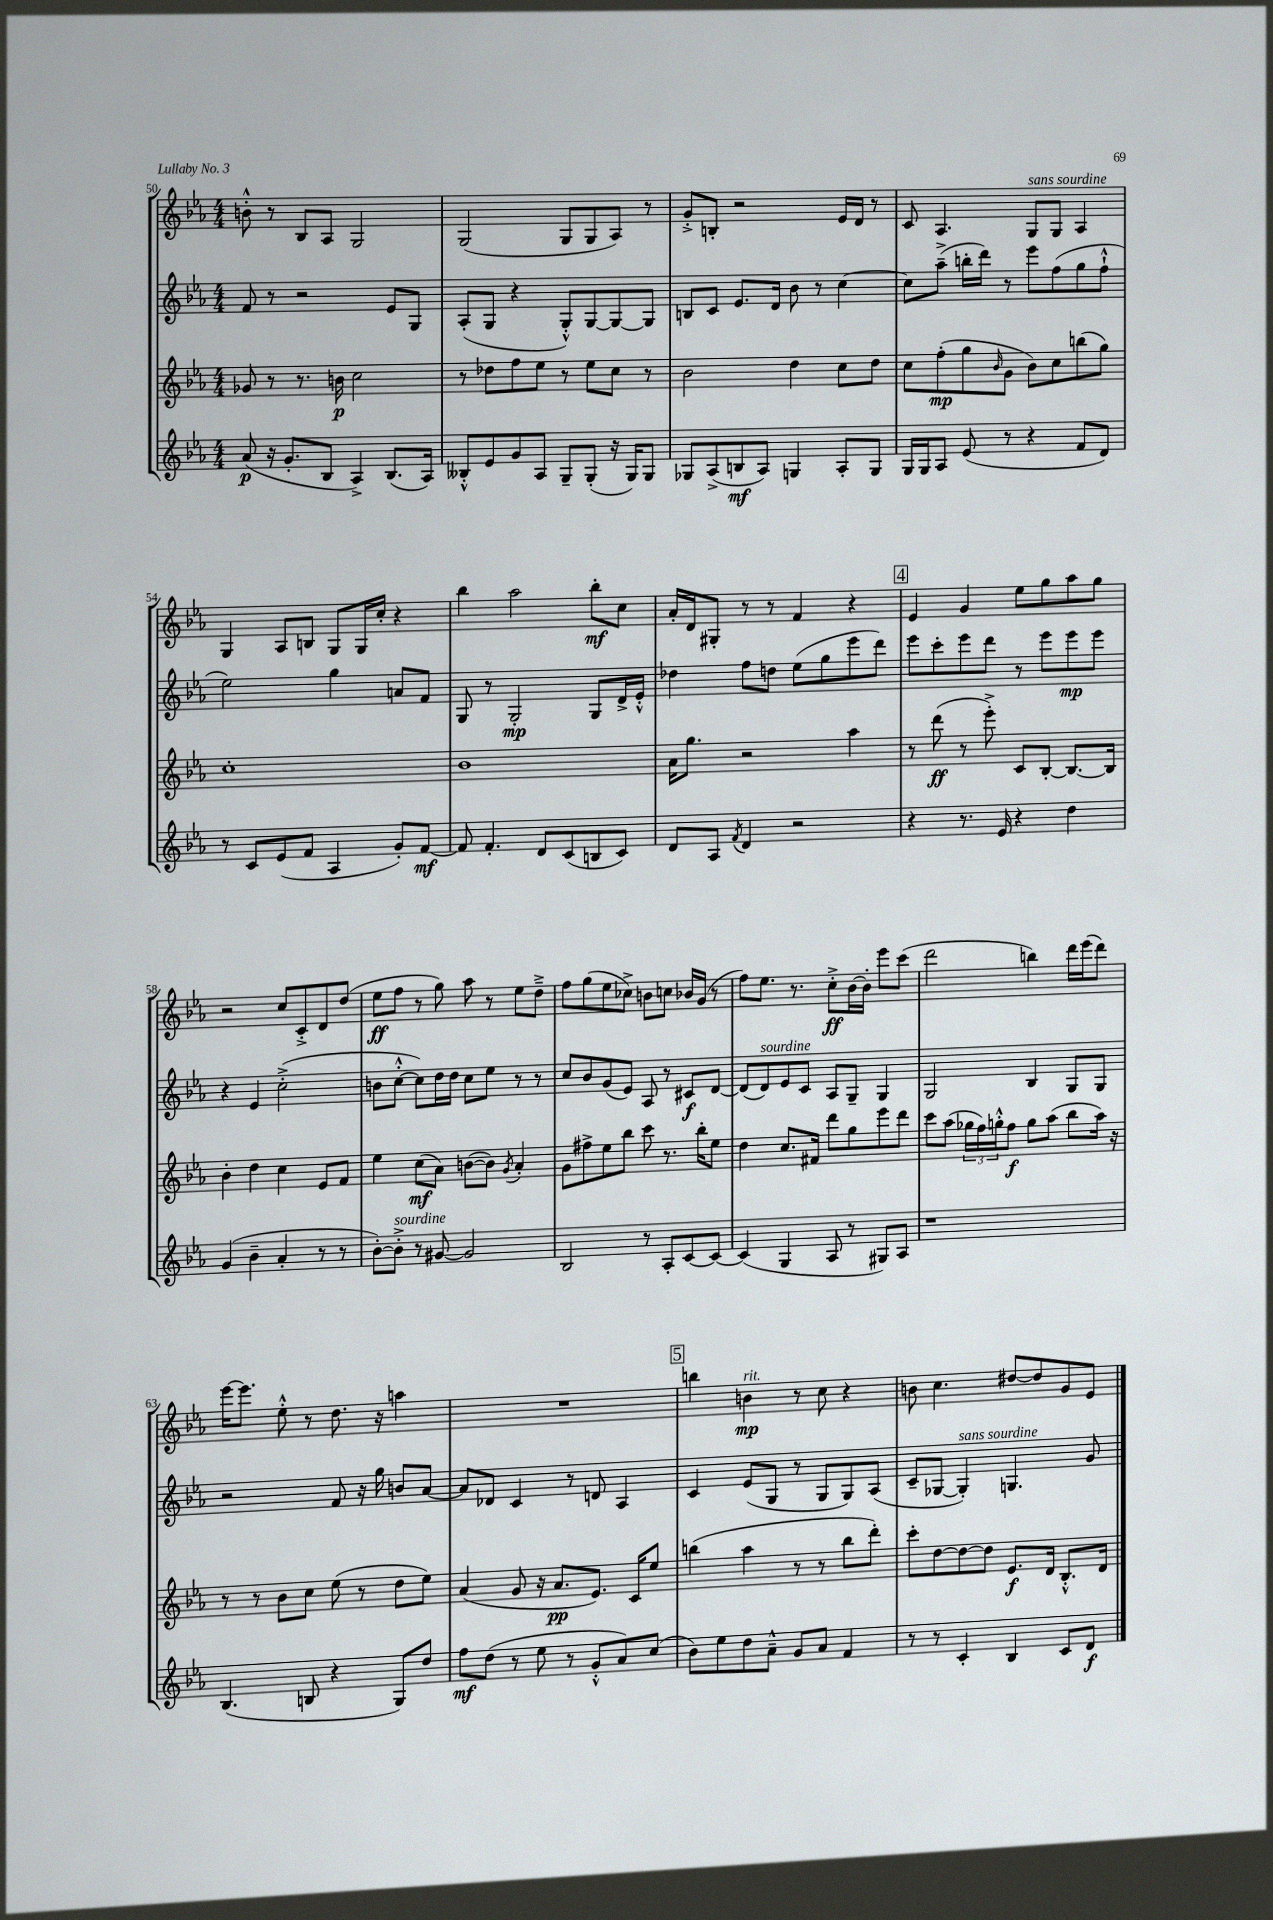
<<
\new StaffGroup <<
\new Staff = "s0" {
    \clef treble \key ees \major \numericTimeSignature \time 4/4
    b'8-.-^ r8 bes8 aes8 g2 |
    g2( g8 g8 aes8) r8 |
    g'8-.-> b8-. r2 ees'16 d'16 r8 |
    c'8 aes4. g8^\markup { \italic "sans sourdine" } g8 aes4 |
    g4 aes8 b8 g8 g16 c''16-. r4 |
    bes''4 aes''2 bes''8-.\mf c''8 |
    aes'16-. d'16 gis8-. r8 r8 f'4 r4 |
    \mark \markup { \box "4" } ees'4 g'4 ees''8 g''8 aes''8 g''8 |
    r2 c''8 c'8-.-> d'8 d''8( |
    ees''8\ff f''8 r8 g''8) aes''8 r8 ees''8 d''8---> |
    f''8 g''8( ees''8 ces''8->) b'8 c''8 bes'16 g'16( r8 |
    f''8) ees''8. r8. c''8-.->\ff bes'16~ bes'16-. ees'''8 c'''8( |
    d'''2 b''4) d'''16 ees'''16( d'''8) |
    ees'''16~ ees'''8. ees''8-.-^ r8 d''8. r16 a''4 |
    R1 |
    \mark \markup { \box "5" } b''4 b'4\mp^\markup { \italic "rit." } r8 c''8 r4 |
    b'8 c''4. dis''8~ dis''8 g'8 ees'8 \bar "|." |
}
\new Staff = "s1" {
    \clef treble \key ees \major \numericTimeSignature \time 4/4
    f'8 r8 r2 ees'8 g8 |
    aes8-.( g8 r4 g8-.-^) g8~ g8~ g8 |
    b8 c'8 ees'8. d'16 bes'8 r8 c''4~ |
    c''8 aes''8--->( b''16-. d'''16) r8 ees'''8 f''8( g''8 f''8-!-^ |
    ees''2) g''4 a'8 f'8 |
    g8 r8 g2-.\mp g8 d'16-> ees'16-.-^ |
    des''4 f''8 d''8 ees''8( g''8 ees'''8 d'''8) |
    \mark \markup { \box "4" } ees'''8 c'''8-. ees'''8 d'''8 r8 ees'''8 ees'''8\mp ees'''8 |
    r4 ees'4 c''2-.->( |
    b'8 c''8~-.-^ c''8) d''16 d''16 c''8 ees''8 r8 r8 |
    c''8 bes'8 g'8( ees'8) aes8 r8 cis'8\f d'8~ |
    d'8( d'8^\markup { \italic "sourdine" }) ees'8 c'8 aes8 g8-- g4 |
    g2 bes4 g8 g8 |
    r2 f'8 r16 g''16 b'8 aes'8~ |
    aes'8 des'8 c'4 r8 d'8 aes4 |
    \mark \markup { \box "5" } c'4 ees'8( g8 r8 g8 g8) aes8( |
    c'8-- ges8~ ges4-.^\markup { \italic "sans sourdine" }) g4. g'8 \bar "|." |
}
\new Staff = "s2" {
    \clef treble \key ees \major \numericTimeSignature \time 4/4
    ges'8 r8 r8. b'16\p c''2 |
    r8 des''8 f''8 ees''8 r8 ees''8 c''8 r8 |
    bes'2 d''4 c''8 d''8 |
    c''8 f''8-.\mp( g''8 \grace { bes'16 } g'8 bes'8) c''8 b''8( g''8) |
    c''1-. |
    bes'1 |
    aes'16 g''8. r2 aes''4 |
    \mark \markup { \box "4" } r8 d'''8\ff( r8 ees'''8-.->) c'8 bes8~-. bes8.~ bes16 |
    bes'4-. d''4 c''4 ees'8 f'8 |
    ees''4 c''8\mf( aes'8) b'8~( b'8) \acciaccatura { g'8 } aes'4-. |
    g'8 fis''8-> ees''8 bes''8 c'''8 r8. bes''16-. ees''8 |
    d''4 c''8. fis'16 d'''8 g''8 ees'''8 d'''8 |
    c'''8 aes''8( \tuplet 3/2 { ges''16 f''16) g''16-.-^ } f''8\f g''8 aes''8( bes''8 aes''16) r16 |
    r8 r8 bes'8 c''8 ees''8( r8 d''8 ees''8) |
    aes'4( g'8 r16 aes'8.\pp ees'8.) c'16 ees''8 |
    \mark \markup { \box "5" } b''4( aes''4 r8 r8 b''8 d'''8-.) |
    c'''8-. d''8~ d''8~ d''8 ees'8.\f d'16 bes8.-.-^ d'16 \bar "|." |
}
\new Staff = "s3" {
    \clef treble \key ees \major \numericTimeSignature \time 4/4
    aes'8\p( r16 g'8.-. bes8 aes4->) bes8.( aes16) |
    beses8-.-^ ees'8 g'8 aes8 g8-- g8-.( r16 g16) g8 |
    ges8 aes8->( b8\mf aes8) g4 aes8-. g8 |
    g16 g16 aes8 ees'8( r8 r4 f'8 d'8) |
    r8 c'8 ees'8( f'8 aes4 g'8-.) f'8~\mf |
    f'8 f'4.-. d'8 c'8( b8 c'8) |
    d'8 aes8 \acciaccatura { f'8 } d'4 r2 |
    \mark \markup { \box "4" } r4 r8. ees'16 r4 d''4 |
    g'4( bes'4-- aes'4-. r8 r8 |
    bes'8~-.) bes'8-.->^\markup { \italic "sourdine" } r8 gis'8~ gis'2 |
    bes2 r8 aes8-. c'8~ c'8~ |
    c'4( g4 aes8 r8 gis8) aes8 |
    r1 |
    bes4.( b8 r4 g8) d''8 |
    f''8\mf d''8( r8 ees''8 r8 g'8-.-^ aes'8) c''8( |
    \mark \markup { \box "5" } bes'8) ees''8 d''8 aes'8---^ g'8 aes'8 f'4 |
    r8 r8 c'4-. bes4 c'8 d'8\f \bar "|." |
}
>>
>>
\layout { \context { \Score currentBarNumber = #50 } }
